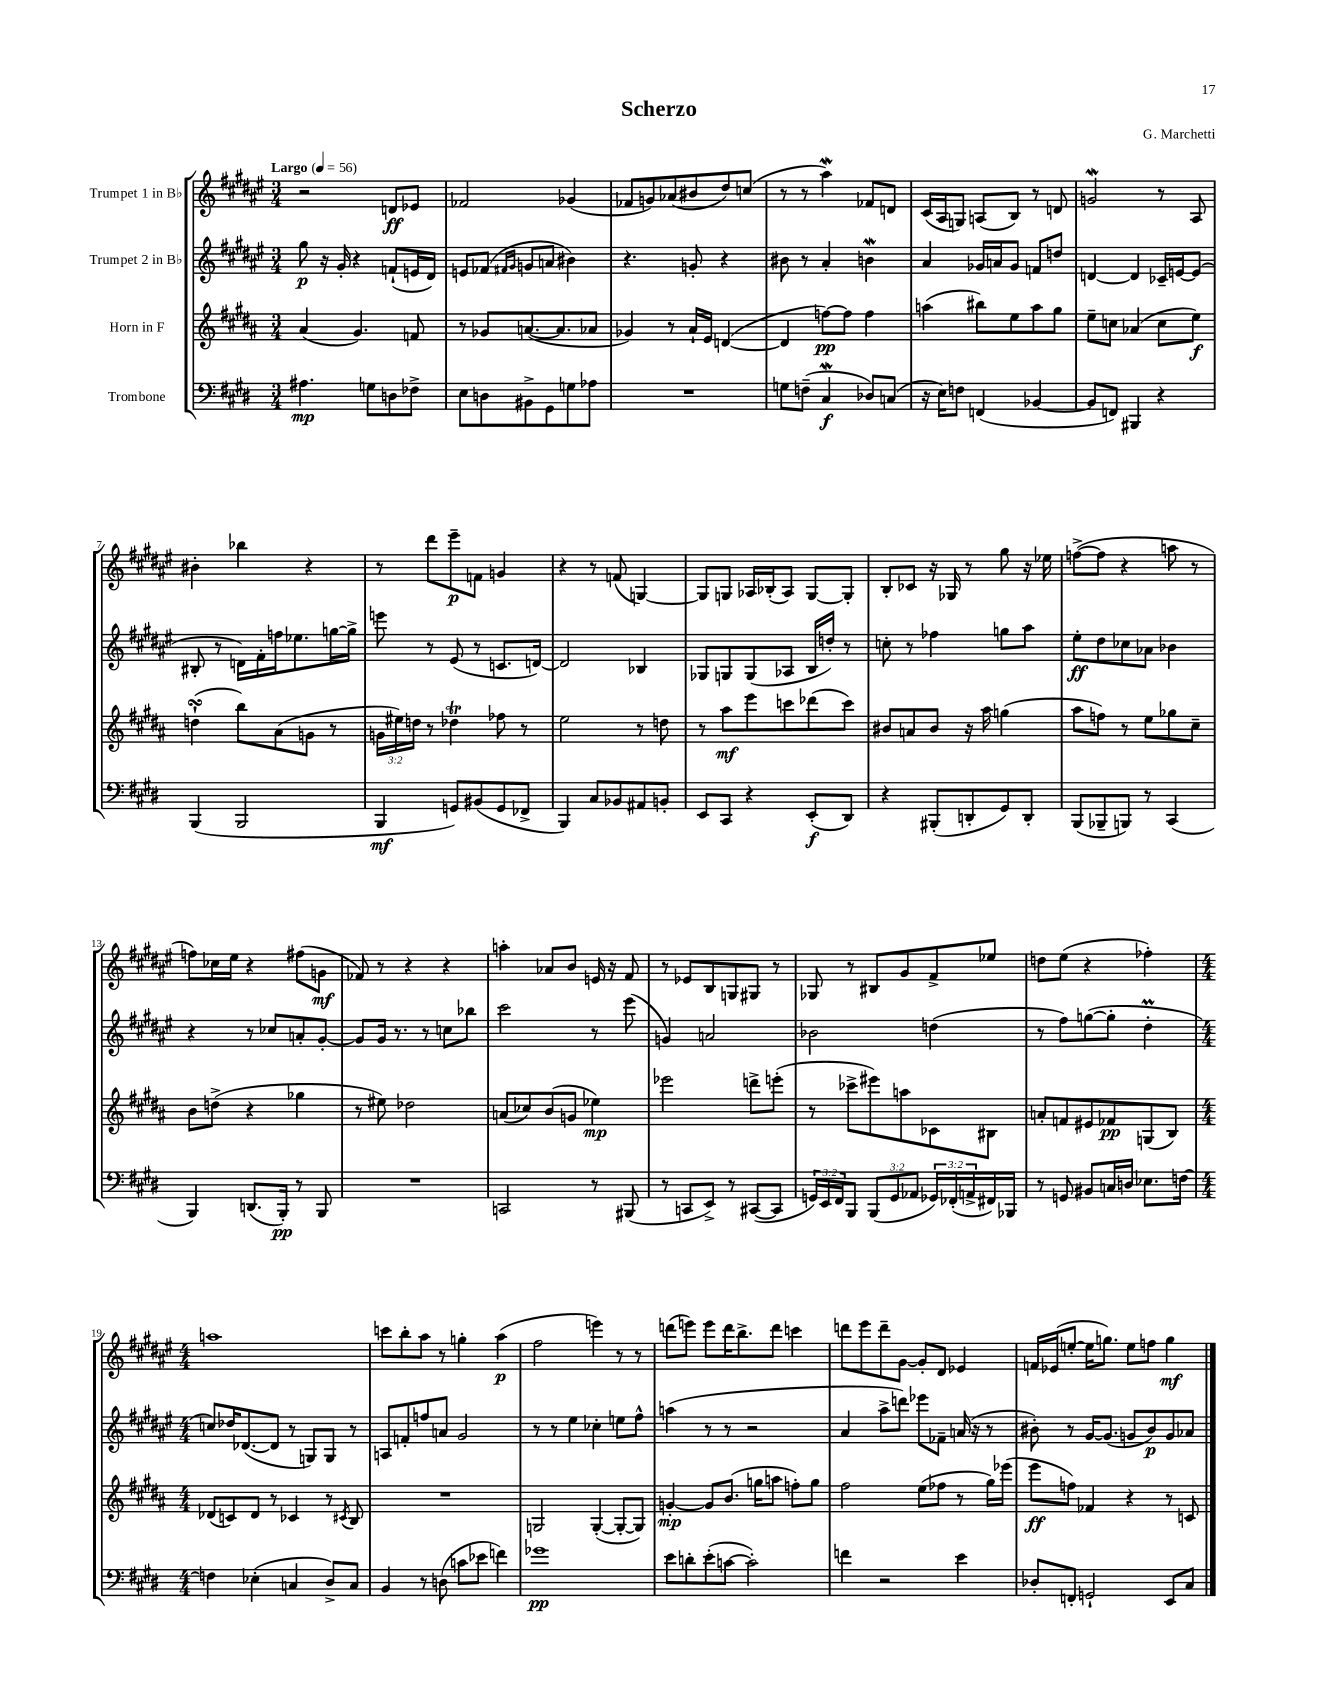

**kern	**kern	**kern	**kern
*staff4	*staff3	*staff2	*staff1
*clefF4	*clefG2	*clefG2	*clefG2
*k[f#c#g#d#]	*k[f#c#g#d#a#]	*k[f#c#g#d#a#e#]	*k[f#c#g#d#a#e#]
*M3/4	*M3/4	*M3/4	*M3/4
*MM56	*MM56	*MM56	*MM56
4.A#	(4a#	8gg#	2r
.	.	16r	.
.	.	16g#'	.
.	4.g#)	4r	.
8G	.	.	.
8D	.	(8f`	8d
8F-^	8f	16e	8e-
.	.	16d#)	.
=	=	=	=
8E	8r	8e	2f-
8D	8g-	(8f-	.
.	.	16qqf#	.
.	.	16qqg#	.
8BB#^	([8.a	8g	.
8GG#	.	8a	.
.	8.a]	.	.
8G	.	4b#)	(4g-
8A-	8a-	.	.
=	=	=	=
2.r	4g-)	4.r	8f-
.	.	.	8g)
.	8r	.	(8a-
.	16a#`	8g'	8b#
.	16e	.	.
.	([4d	4r	8dd#)
.	.	.	(8cc
=	=	=	=
8G	4d]	8b#	8r
(8F~	.	8r	8r
4C#	[8ff)	4a#'	4aa#)
.	8ff]	.	.
8D-)	4ff	4b	8f-
(8C	.	.	8d
=	=	=	=
16r	(4aa	4a#	(16c#
16E)	.	.	16A#
8F	.	.	8G)
(4FF	8bb#)	16g-	(8A
.	.	16a	.
.	8ee	8g-	8B)
[4BB-	8aa	8f	8r
.	8gg#	8dd	8d
=	=	=	=
8BB-]	8ee~	[4d	2g
8FF)	8cc	.	.
4BBB#	(4a-	4d]	.
4r	8cc	16c-~	8r
.	.	[16e	.
.	8ee)	(8e]	8A#
=	=	=	=
(4BBB	(4dd`	8B#'	4b#'
.	.	8r	.
2BBB	8bb)	16d)	4bb-
.	.	16f#'	.
.	(8a#	16ff	.
.	.	8.ee-	.
.	8g	.	4r
.	8r	[16gg	.
.	.	16gg^]	.
=	=	=	=
4BBB	24g	8eee	8r
.	24ee#)	.	.
.	24dd	.	.
.	8r	8r	8ddd#
8GG)	4dd-	(8e#	8eee#~
(8BB#	.	8r	8f
8GG	8ff-	8.c	4g
8FF-^	8r	.	.
.	.	[16d)	.
=	=	=	=
4BBB)	2ee	2d]	4r
8C#	.	.	8r
8BB-	.	.	(8f
8AA#	8r	4B-	[4G)
8BB'	8dd	.	.
=	=	=	=
8EE	8r	8G-	8G]
8CC#	8aa#	8G	8G
4r	8eee	(8G	16A-
.	.	.	(16B-'
.	8ccc	8A-	8A-)
(8EE'	(8ddd-	16B	[8G
.	.	16dd')	.
8DD#)	8ccc)	8r	8G']
=	=	=	=
4r	8b#	8cc'	8B'
.	8a	8r	8c-
(8BBB#'	8b#	4ff-	16r
.	.	.	16G-
8DD'	16r	.	8r
.	16aa#	.	.
8GG#)	(4gg	8gg	8gg#
8DD'	.	8aa#	16r
.	.	.	16ee-
=	=	=	=
(8BBB	8aa#	8ee#'	([8ff^
8BBB-~	8ff)	8dd#	8ff]
8BBB)	8r	8cc-	4r
8r	8ee	8a-	.
(4CC#	8gg-	4b-	8aa
.	8cc#~	.	8r
=	=	=	=
4BBB)	8b	4r	8ff)
.	(8dd^	.	16cc-
.	.	.	16ee#
(8.DD	4r	8r	4r
.	.	8cc-	.
16BBB')	.	.	.
8r	4gg-	8a'	(8ff#
8BBB	.	[8g#'	8g
=	=	=	=
2.r	8r	8g#]	8f-)
.	8ee#)	16g#	8r
.	.	8.r	.
.	2dd-	.	4r
.	.	8r	.
.	.	8cc	4r
.	.	8bb-	.
=	=	=	=
2CC	(8a	2ccc#	4aa'
.	8cc-)	.	.
.	(8b	.	8a-
.	8g	.	8b
8r	4ee-)	8r	16e
.	.	.	16r
(8BBB#	.	(8eee#	8f#
=	=	=	=
8r	2eee-	4g)	8r
8CC	.	.	8e-
8EE^)	.	2a	8B
8r	.	.	8G
([8CC#	8ddd^	.	8G#
8CC#]	(8eee'	.	8r
=	=	=	=
24GG)	8r	2b-	8G-
24EE	.	.	.
24FF#	.	.	.
8BBB	8ccc-^	.	8r
(12BBB	8eee#)	.	8B#
12GG	.	.	.
.	8aa	.	8g#
12AA-	.	.	.
24GG-)	8c-	(4dd	8f#^
(24FF-'	.	.	.
24AA^	.	.	.
16FF#)	8B#	.	8ee-
16BBB-	.	.	.
=	=	=	=
8r	8a'	8r	8dd
8GG	8f	8ff#)	(8ee#
8BB#	8e#	([8gg	4r
16C	8f-	8gg']	.
16D	.	.	.
8.E-	(8G	4dd#'	4ff-')
.	8B)	.	.
[16F	.	.	.
=	=	=	=
*M4/4	*M4/4	*M4/4	*M4/4
4F]	(8d-	8cc)	1aa
.	8c)	16dd-	.
.	.	([8.d-	.
(4E-'	8d-	.	.
.	8r	8d-]	.
4C	4c-	8r	.
.	.	8G)	.
8D#^)	8r	8G	.
.	8qc#	.	.
8C	8B	8r	.
=	=	=	=
4BB	1r	8A	8ccc
.	.	8f'	8bb'
8r	.	8ff	8aa#
(8D	.	8a	8r
8c	.	2g#	4gg'
8e-	.	.	.
4f)	.	.	(4aa#
=	=	=	=
1g-	2G	8r	2ff#
.	.	8r	.
.	.	4ee#	.
.	([4G'	4cc-'	4eee)
.	8G'_	8ee	8r
.	8G])	8ff#^^	8r
=	=	=	=
8e	[4g'	(4aa	(8ddd
8d'	.	.	8eee)
(8e'	8g]	8r	8eee
[8c	(8.b	8r	16ddd
.	.	.	8.bb^
2c'])	.	2r	.
.	16gg	.	.
.	8aa	.	8ddd
.	8ff')	.	4ccc
.	8gg	.	.
=	=	=	=
4f	2ff#	4a#	8ddd
.	.	.	8eee#
2r	.	8aa#^	8ddd~
.	.	8ddd)	[8g#
.	(8ee	8eee-	8g#']
.	8ff-	8f-~	8d#
4e	8r	(16a	4e-
.	.	16r	.
.	16gg#)	8r	.
.	(16eee-	.	.
=	=	=	=
8D-'	8eee	8b#')	16f
.	.	.	(16e-
8FF'	8ff)	8r	[8ee'
2GG`	4f-	[16g#	16ee]
.	.	(8.g#]	8.gg)
.	4r	8g	8ee
.	.	8b#)	8ff
8EE	8r	8g	4gg
8C#	8c	8a-	.
==	==	==	==
*-	*-	*-	*-
